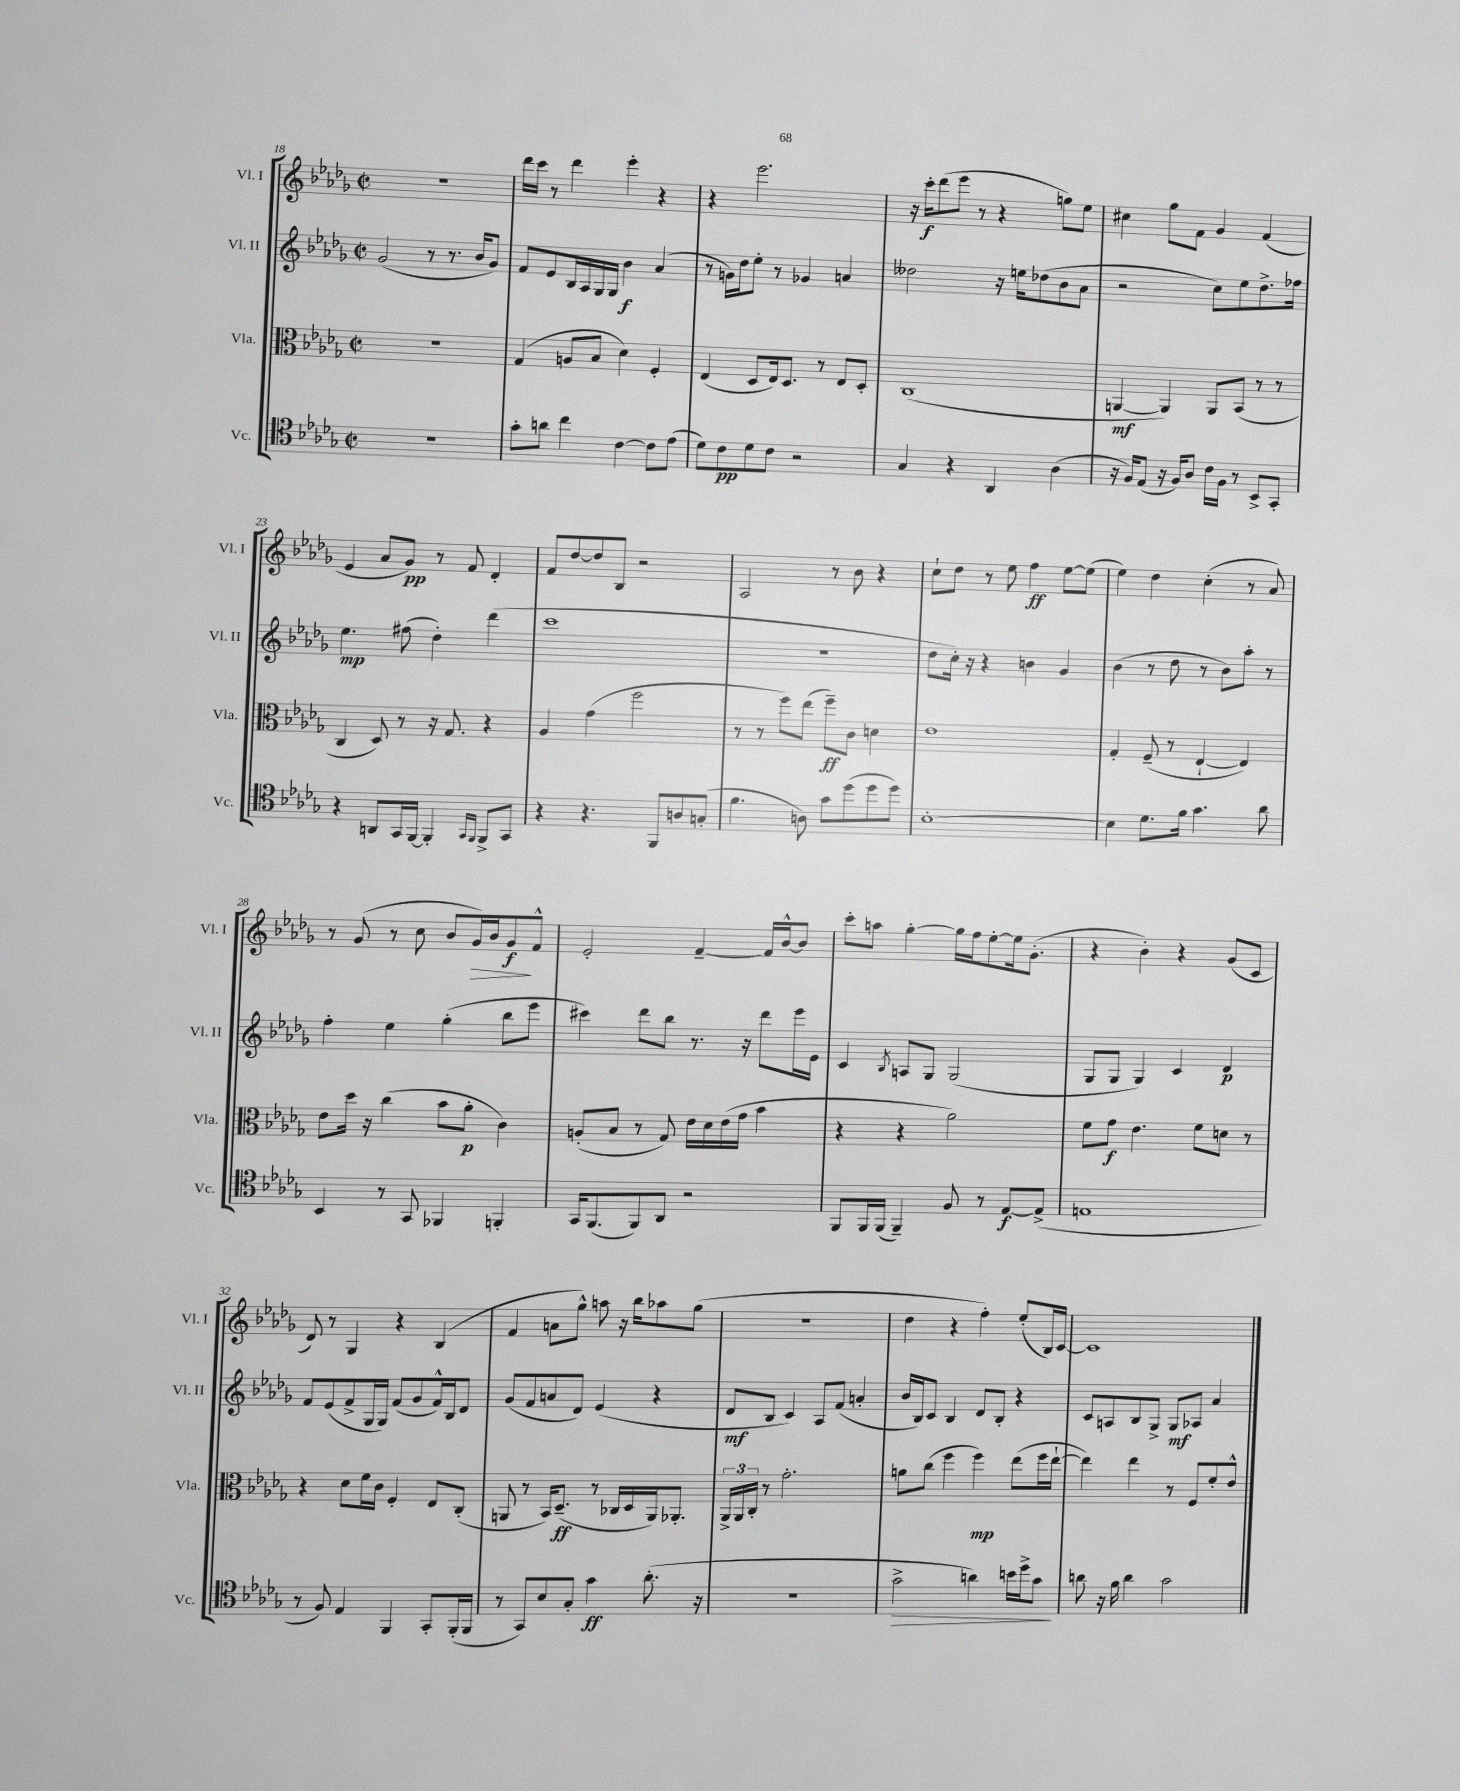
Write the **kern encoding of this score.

**kern	**dynam	**kern	**dynam	**kern	**dynam	**kern	**dynam
*part4	*part4	*part3	*part3	*part2	*part2	*part1	*part1
*staff4	*staff4	*staff3	*staff3	*staff2	*staff2	*staff1	*staff1
*I"Vc.	*	*I"Vla.	*	*I"Vl. II	*	*I"Vl. I	*
*I'Vc.	*	*I'Vla.	*	*I'Vl. II	*	*I'Vl. I	*
*clefC4	*	*clefC3	*	*clefG2	*	*clefG2	*
*k[b-e-a-d-g-]	*	*k[b-e-a-d-g-]	*	*k[b-e-a-d-g-]	*	*k[b-e-a-d-g-]	*
*M2/2	*	*M2/2	*	*M2/2	*	*M2/2	*
*met(c|)	*	*met(c|)	*	*met(c|)	*	*met(c|)	*
=18	=18	=18	=18	=18	=18	=18	=18
1r	.	1r	.	(2g-/	.	1r	.
.	.	.	.	8r	.	.	.
.	.	.	.	8.r	.	.	.
.	.	.	.	16b-/KL	.	.	.
.	.	.	.	8g-/J)	.	.	.
=19	=19	=19	=19	=19	=19	=19	=19
8g-'\L	.	(4G-/	.	8f/L	.	16ddd-\LL	.
.	.	.	.	.	.	16ccc\JJ	.
8an\J	.	.	.	8e-/	.	8r	.
4cc\	.	8An/L	.	16B-/L	.	4ddd-\	.
.	.	.	.	16A-/	.	.	.
.	.	8B-/J	.	16G-/	.	.	.
.	.	.	.	16G-/JJ	.	.	.
[4c\	.	4d-\)	.	4b-\	f	4eee-'\	.
8c\L]	.	4F'/	.	(4a-/	.	4r	.
(8e-\J	.	.	.	.	.	.	.
=20	=20	=20	=20	=20	=20	=20	=20
8d-\L)	.	(4E-/	.	8r	.	4r	.
8c\	pp	.	.	16gn\LL)	.	.	.
.	.	.	.	16dd-\J	.	.	.
8d-\	.	8D-/L	.	8ee-'\J	.	2.eee-\	.
8c\J	.	16E-/k)	.	8r	.	.	.
.	.	8.D-/J	.	.	.	.	.
2r	.	.	.	4g-X/	.	.	.
.	.	8r	.	.	.	.	.
.	.	8E-/L	.	4an/	.	.	.
.	.	8D-'/J	.	.	.	.	.
=21	=21	=21	=21	=21	=21	=21	=21
4G-/	.	(1C	.	2dd--X\	.	16r	.
.	.	.	.	.	.	16ccc'\KL	f
.	.	.	.	.	.	(8ddd-\	.
4r	.	.	.	.	.	8eee-\J	.
.	.	.	.	.	.	8r	.
4AA-/	.	.	.	16r	.	4r	.
.	.	.	.	16een\KL	.	.	.
.	.	.	.	(8dd-X\	.	.	.
(4A-\	.	.	.	8b-\	.	8ggn\L)	.
.	.	.	.	8a-\J	.	8ee-\J	.
=22	=22	=22	=22	=22	=22	=22	=22
16r	.	[4AAn/	mf	2r	.	4cc#X\	.
16F/KL)	.	.	.	.	.	.	.
(8E-/J	.	.	.	.	.	.	.
16r	.	4AA/])	.	.	.	8gg-\L	.
16F/KL)	.	.	.	.	.	.	.
8A-/J	.	.	.	.	.	8f\J	.
16c\LL	.	8AA/L	.	8cc\L)	.	4g-/	.
16F\JJ	.	.	.	.	.	.	.
8r	.	(8BB-/J	.	8ee-\	.	.	.
8BB-^/L	.	8r	.	8.dd-^\	.	(4f/	.
8GG-'/J	.	8r	.	.	.	.	.
.	.	.	.	16ff-X\Jk	.	.	.
!!LO:LB:g=z
=23	=23	=23	=23	=23	=23	=23	=23
4r	.	4C/	.	4.ee-\	mp	4e-/	.
8AAn/L	.	8D-/)	.	.	.	8a-/L	.
16GG-/L	.	8r	.	(8ff#X\	.	8g-/J)	pp
[16FF/JJ	.	.	.	.	.	.	.
4FF'/]	.	16r	.	4dd-'\)	.	8r	.
.	.	8.G-/	.	.	.	.	.
.	.	.	.	.	.	8f/	.
16qqGG-/LL	.	.	.	.	.	.	.
16qqFF/JJ	.	.	.	.	.	.	.
8FF^/L	.	4r	.	(4ddd-\	.	4d-'/	.
8GG-/J	.	.	.	.	.	.	.
=24	=24	=24	=24	=24	=24	=24	=24
4r	.	4A-/	.	1ccc	.	8f/L	.
.	.	.	.	.	.	[8dd-/	.
4.r	.	(4g-\	.	.	.	8dd-/]	.
.	.	.	.	.	.	8B-/J	.
.	.	2ff\	.	.	.	2r	.
8FF/L	.	.	.	.	.	.	.
8An/	.	.	.	.	.	.	.
(8Gn'/J	.	.	.	.	.	.	.
=25	=25	=25	=25	=25	=25	=25	=25
4.f\	.	8r	.	1r	.	2A-/	.
.	.	8r	.	.	.	.	.
.	.	8ff\L)	.	.	.	.	.
8An\)	.	(8ee-\J	.	.	.	.	.
8g-\L	.	8ff~\L)	ff	.	.	8r	.
(8dd-\	.	8c\J	.	.	.	8b-\	.
8dd-\	.	4dn\	.	.	.	4r	.
8dd-\J)	.	.	.	.	.	.	.
=26	=26	=26	=26	=26	=26	=26	=26
[1B-'	.	1e-	.	8dd-\L	.	8cc`\L	.
.	.	.	.	16cc'\Jk)	.	8dd-\J	.
.	.	.	.	16r	.	.	.
.	.	.	.	4r	.	8r	.
.	.	.	.	.	.	8ee-\	.
.	.	.	.	4bn\	.	4ff\	ff
.	.	.	.	4g-/	.	[8ee-\L	.
.	.	.	.	.	.	(8ee-\J]	.
=27	=27	=27	=27	=27	=27	=27	=27
4B-\]	.	4G-'/	.	(4b-\	.	4ee-\)	.
8.d-\L	.	(8F~/	.	8r	.	4dd-\	.
.	.	8r	.	8dd-\	.	.	.
16f\Jk	.	.	.	.	.	.	.
4.g-\	.	[4E-`/	.	8r	.	(4cc'\	.
.	.	.	.	8b-\L)	.	.	.
.	.	4E-/])	.	8aa-'\J	.	8r	.
8a-\	.	.	.	8r	.	8a-/)	.
!!LO:LB:g=z
=28	=28	=28	=28	=28	=28	=28	=28
4BB-/	.	8e-\L	.	4ff'\	.	8r	.
.	.	16dd-\Jk	.	.	.	(8g-/	.
.	.	16r	.	.	.	.	.
8r	.	(4cc\	.	4ee-\	.	8r	.
8GG-/	.	.	.	.	.	8cc\	.
4FF-X/	.	8b-\L	.	(4gg-'\	.	8b-/L	.
!	!	!	!	!	!	!	!LO:HP:b
.	.	8a-'\J	p	.	.	16g-/L)	>
.	.	.	.	.	.	16b-/J	.
4FFn'/	.	4c\)	.	8bb-\L	.	8g-/	f
.	.	.	.	8eee-\J	.	8f^^/J	]
=29	=29	=29	=29	=29	=29	=29	=29
16GG-/KL	.	(8An'/L	.	4ccc#X\)	.	2e-'/	.
(8.FF/	.	.	.	.	.	.	.
.	.	8B-/J	.	.	.	.	.
8FF/)	.	8r	.	8ddd-\L	.	.	.
8AA-/J	.	8G-/)	.	8bb-\J	.	.	.
2r	.	16e-\LL	.	8.r	.	[4f~/	.
.	.	16d-\	.	.	.	.	.
.	.	(16e-\	.	.	.	.	.
.	.	16g-\JJ	.	16r	.	.	.
.	.	4b-\	.	8ddd-\L	.	16f/LL]	.
.	.	.	.	.	.	[16b-^^/J	.
.	.	.	.	16eee-\L	.	8b-/J]	.
.	.	.	.	16e-\JJ	.	.	.
=30	=30	=30	=30	=30	=30	=30	=30
8FF/L	.	4r	.	4c/	.	8ccc'\L	.
16FF/L	.	.	.	.	.	8aan\J	.
(16FF/JJ	.	.	.	.	.	.	.
.	.	.	.	8qB-/	.	.	.
4FF~/)	.	4r	.	8An/L	.	[4gg-'\	.
.	.	.	.	8G-/J	.	.	.
8F/	.	2a-\)	.	(2G-/	.	16gg-\LL]	.
.	.	.	.	.	.	16ff\J	.
8r	.	.	.	.	.	[8ee-'\	.
[8E-/L	f	.	.	.	.	16ee-\k]	.
.	.	.	.	.	.	(8.g-'\J	.
(8E-^/J]	.	.	.	.	.	.	.
=31	=31	=31	=31	=31	=31	=31	=31
1En	.	8f\L	.	8G-/L	.	4r	.
.	.	8g-\J	f	8G-/J	.	.	.
.	.	4.e-\	.	4G-/)	.	4b-'\)	.
.	.	.	.	4c/	.	4r	.
.	.	8f\L	.	.	.	.	.
.	.	8dn\J	.	4d-/	p	(8g-/L	.
.	.	8r	.	.	.	8c/J	.
!!LO:LB:g=z
=32	=32	=32	=32	=32	=32	=32	=32
8r	.	4r	.	8f/L	.	8d-/)	.
8F/)	.	.	.	(8e-/	.	8r	.
4E-/	.	8d-\L	.	8f^/	.	4G-/	.
.	.	16f\L	.	16G-/L	.	.	.
.	.	16c\JJ	.	16G-/JJ)	.	.	.
4FF/	.	4F'/	.	(8f/L	.	4r	.
.	.	.	.	8g-/	.	.	.
8GG-'/L	.	8E-/L	.	16f^^/L)	.	(4B-/	.
.	.	.	.	16B-/J	.	.	.
(16FF'/L	.	(8C'/J	.	8d-/J	.	.	.
16FF/JJ	.	.	.	.	.	.	.
=33	=33	=33	=33	=33	=33	=33	=33
8r	.	8AAn/	.	(8g-/L	.	4f/	.
8GG-/L)	.	8r	.	8f/	.	.	.
8B-/	.	16BB-/KL)	.	8an/	.	8an\L	.
.	.	(8.D-~/J	ff	.	.	.	.
8G-'/J	.	.	.	8d-/J)	.	8gg-^^\J)	.
4g-\	ff	8r	.	(4e-/	.	8aan\	.
.	.	16C-X/LL	.	.	.	16r	.
.	.	16D-/	.	.	.	16bb-\KL	.
(8.a-'\	.	16AA/J)	.	4r	.	8aa-X\	.
.	.	8.AA-X'/J	.	.	.	.	.
.	.	.	.	.	.	(8gg-\J	.
16r	.	.	.	.	.	.	.
=34	=34	=34	=34	=34	=34	=34	=34
1r	.	24AA-^/LL	.	8d-/L	mf	1r	.
.	.	24AA-/	.	.	.	.	.
.	.	24C'/JJ	.	.	.	.	.
.	.	8r	.	8B-/J	.	.	.
.	.	2.g-'\	.	4c/)	.	.	.
.	.	.	.	8A-/L	.	.	.
.	.	.	.	(8f/J	.	.	.
.	.	.	.	4an'/	.	.	.
=35	=35	=35	=35	=35	=35	=35	=35
!	!LO:HP:b	!	!	!	!	!	!
2g-^\	>	8an\L	.	16b-/LL	.	4dd-\	.
.	.	.	.	16B-/J)	.	.	.
.	.	(8cc\J	.	8c/J	.	.	.
.	.	4ff\	.	4B-/	.	4r	.
4an\)	.	4ff\)	mp	8d-/L	.	4ff'\)	.
.	.	.	.	8B-'/J	.	.	.
16bn\LL	.	(8ee-\L	.	4r	.	(8ee-'/L	.
16dd-^\J	.	.	.	.	.	.	.
8g-\J	.	16ff\L	.	.	.	16B-/L)	.
.	.	[16ee-`\JJ	.	.	.	[16c/JJ	.
.	]	.	.	.	.	.	.
=36	=36	=36	=36	=36	=36	=36	=36
8an\	.	4ee-\])	.	8c/L	.	1c]	.
16r	.	.	.	8An/	.	.	.
16f\	.	.	.	.	.	.	.
4a\	.	4ee-\	.	8B-/	.	.	.
.	.	.	.	8G-^/J	.	.	.
2g-\	.	8r	.	8G-/L	mf	.	.
.	.	8F/L	.	8A-X/J	.	.	.
.	.	8f'/	.	4a-/	.	.	.
.	.	8e-^^/J	.	.	.	.	.
==	==	==	==	==	==	==	==
*-	*-	*-	*-	*-	*-	*-	*-
